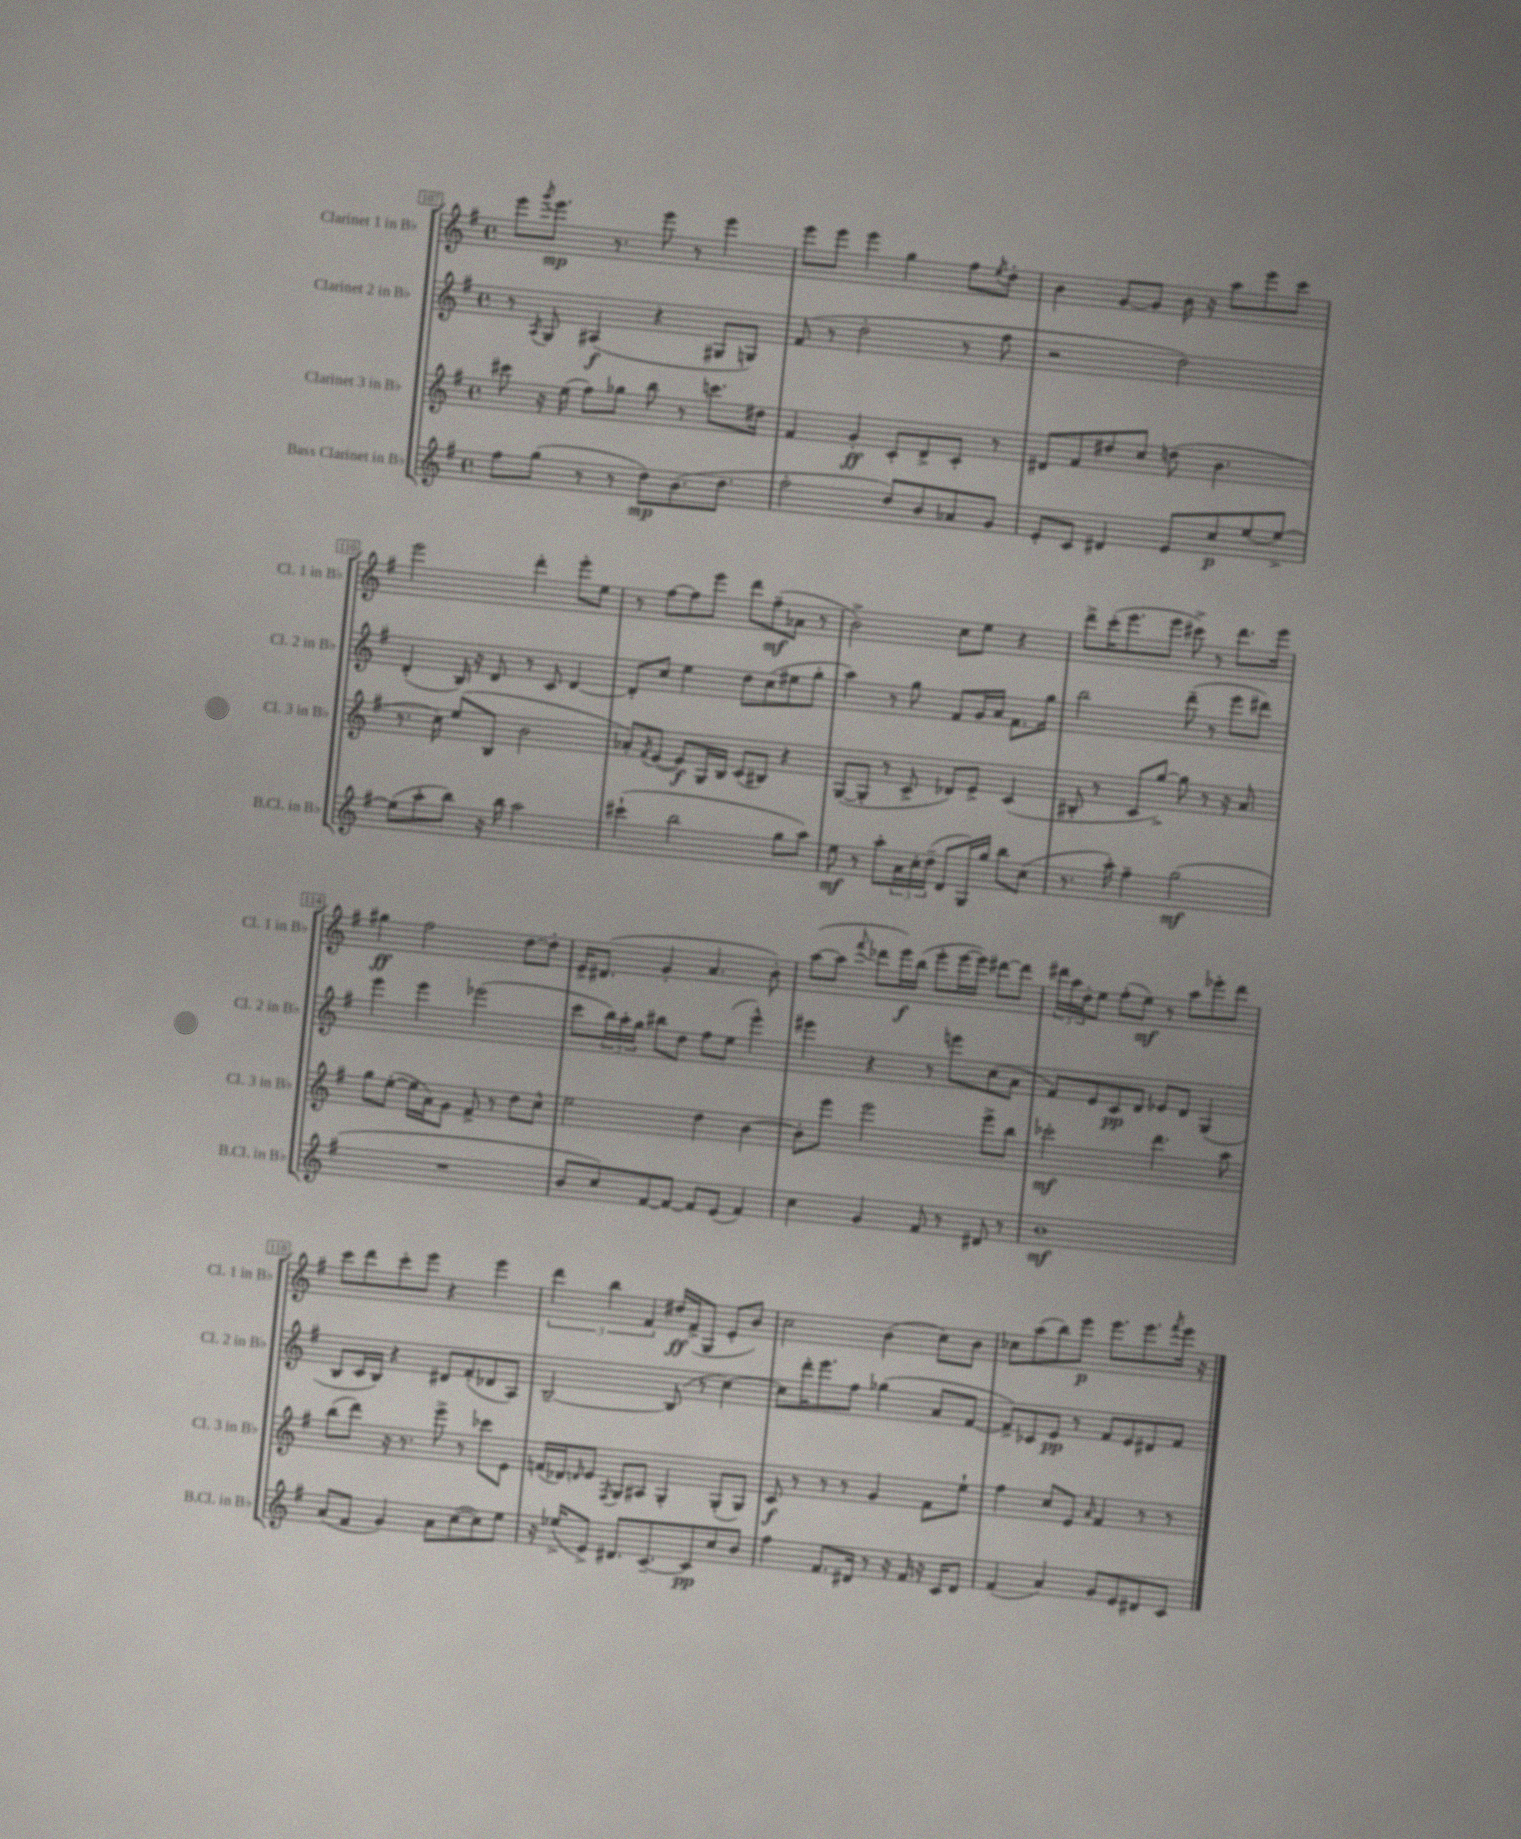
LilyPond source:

<<
\new StaffGroup <<
\new Staff = "s0" \with { instrumentName = "Clarinet 1 in Bb" shortInstrumentName = "Cl. 1 in Bb" } {
    \clef treble \key g \major \defaultTimeSignature \time 4/4
    e'''8 \acciaccatura { g'''8 } e'''8.\mp r8. e'''8 r8 e'''4 |
    e'''8 e'''8 e'''4 g''4 fis''8 \acciaccatura { e''8 } d''8-. |
    b'4 g'8~ g'8 b'16 r16 a''8 e'''8 c'''8 |
    e'''2 d'''4-. e'''8-. e''8 |
    r8 fis''8~ fis''8 e'''8 d'''8 fis''8--\mf( aes'8 r8 |
    b'2->) c''8 e''8 r4 |
    d'''8-> c'''16-.( e'''8. e'''8 cis'''8->) r8 d'''8. e'''16 |
    gis''4\ff fis''2 d''8~ d''8-. |
    e'16-> dis'8.( g'4-. a'4. b'8-.) |
    a''8~( a''8 \appoggiatura { fis'''8 } des'''8 e'''16\f) b''16( e'''8-. e'''16~ e'''16) dis'''8~ dis'''8 |
    \tuplet 3/2 { dis'''16 a''16 d''16-. } e''8 fis''8-.( e''8\mf) r8 a''8 ees'''8-. dis'''8 |
    c'''8 d'''8 c'''8-. e'''8 r4 e'''4 |
    \tuplet 3/2 { d'''4 b''4 fis'4 } dis''16\ff fis'16->( g8 e'8-. b'8) |
    c''2 b'4( c''8) b'8 |
    ces''8 a''8( b''8) e'''8\p e'''8. e'''8. \acciaccatura { fis'''8 } e'''16 r16 \bar "|." |
}
\new Staff = "s1" \with { instrumentName = "Clarinet 2 in Bb" shortInstrumentName = "Cl. 2 in Bb" } {
    \clef treble \key g \major \defaultTimeSignature \time 4/4
    r8 \acciaccatura { a8 } g8 ais4\f( r4 gis8 g8) |
    fis'8( r8 d''2-. r8 fis''8 |
    r2 d''2) |
    d'4-.( b16) r16 d'8 r8 c'8 d'4~ |
    d'8-. c''8 e''4 d''8 c''8( eis''8 g''8-. |
    a''4) r8 g''8 fis'8 g'16 a'16 fis'8. g''16 |
    b''2 d'''8--( r8 e'''8 dis'''8) |
    e'''4 e'''4 ees'''2( |
    c'''8 \tuplet 3/2 { b''16) a''16-. g''16 } bis''8 d''8 fis''8 e''8( e'''4-^) |
    eis'''4 r4 r8 e'''8 c''8( a'8 |
    fis'8) e'8 c'8\pp d'8 ees'8 d'8 g4( |
    b8 c'16 b16) r4 dis'8 fis'8-.( des'8 a8) |
    b2~-- b8( r8 c''4~) |
    c''8 d'''16-. e'''8. fis''8 ges''4( a'8 fis'8~ |
    fis'8->) ces'8 e'8\pp r8 fis'8 e'8 dis'8 fis'8 \bar "|." |
}
\new Staff = "s2" \with { instrumentName = "Clarinet 3 in Bb" shortInstrumentName = "Cl. 3 in Bb" } {
    \clef treble \key g \major \defaultTimeSignature \time 4/4
    cis'''8 r16 e''16( fis''8) ges''8 b''8 r8 c'''8. dis''16 |
    fis'4 g'4-.\ff c'8-. d'8-> c'8-. r8 |
    dis'8 fis'8 dis''8 c''8 d''8( b'4. |
    r8. c''16) e''8( b8 b'2 |
    aes'8-.) \acciaccatura { fis'8 } e'8~( e'8\f) g16 b16 c'8( bis8) r4 |
    g8~( g8-. r8 c'8-> des'8) e'8-> c'4( |
    bis8-. r8 c'8 g''8~->) g''8 r8 r16 a'8. |
    g''8 e''8~-.( e''16 a'16) g'8 fis'8-> r8 d''8 c''8-^ |
    e''2 d''4 b'4~ |
    b'8-. e'''8 e'''2 e'''8-> b''8 |
    ces'''2-.\mf d'''4. a''8 |
    b''8( d'''8) r16 r8. e'''8-> r8 ces'''8 e'8 |
    f'16( des'16) \grace { d'16 } e'8 \acciaccatura { fis8 } g8 ais8 g4-. g8-.( g8) |
    c'8\f r8 r8 r8 g'4 fis'8 e''8-! |
    fis''4 c''8 e'8 \grace { a'16 } fis'4 r8 r8 \bar "|." |
}
\new Staff = "s3" \with { instrumentName = "Bass Clarinet in Bb" shortInstrumentName = "B.Cl. in Bb" } {
    \clef treble \key g \major \defaultTimeSignature \time 4/4
    fis''8 g''8( r8 r8 d''8\mp) b'8.( d''8. |
    fis''2-. d''8) b'8 aes'8 g'8 |
    e'8-. c'8 dis'4 e'8 c''8\p e''8~ e''8~-> |
    e''8( a''8-. b''8) r16 b''16 a''2 |
    cis'''4-!( b''2 g''8 a''8) |
    e''8\mf r8 a''8-. \tuplet 3/2 { a'16 c''16-. d''16--( } d'8 g16) g''16 b''8 c''8( |
    r8. a''16-.) fis''4-- g''2\mf( |
    R1 |
    b'8 c''8) fis'8~ fis'8~ fis'8 e'8( fis'4) |
    c''4 g'4 fis'8 r8 dis'8 r8 |
    b'1\mf |
    a'8( fis'8 g'4) a'8 c''8~( c''8) e''8 |
    r16 ees''16->( e'8->) dis'8. c'8.~-- c'8\pp c''8 b'8 |
    fis''4 fis'8. dis'16 r8 r16 fis'16 r16 c'16 dis'8 |
    fis'4( a'4) g'8 e'8 dis'8 c'8 \bar "|." |
}
>>
>>
\layout { \context { \Score currentBarNumber = #107 \override BarNumber.stencil = #(make-stencil-boxer 0.1 0.3 ly:text-interface::print) } }
